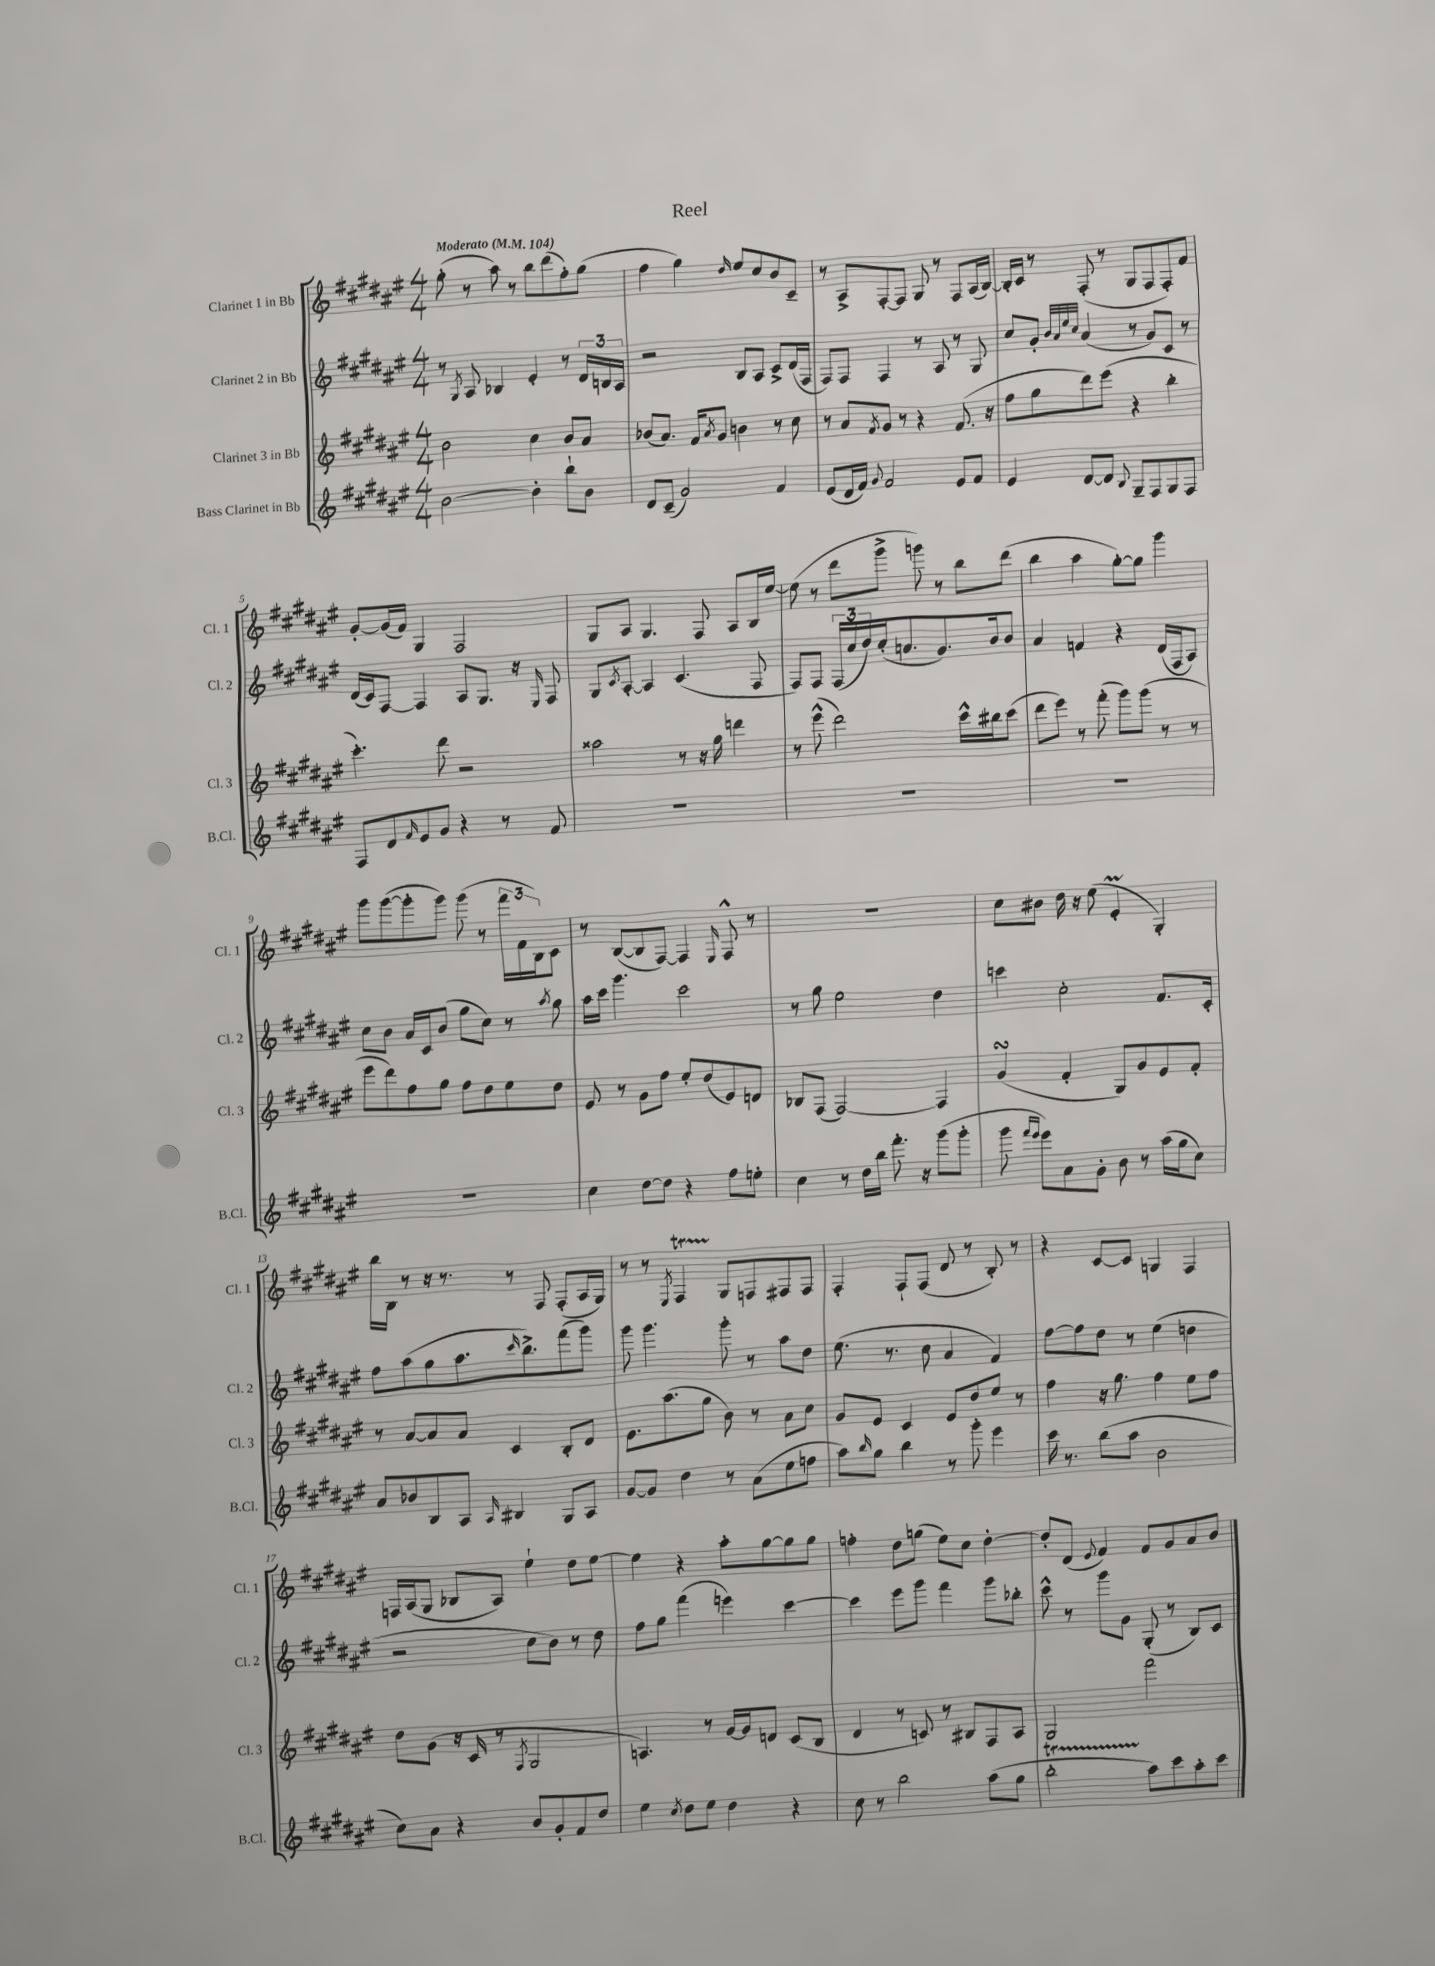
\header { title = "Reel" }
<<
\new StaffGroup <<
\new Staff = "s0" \with { instrumentName = "Clarinet 1 in Bb" shortInstrumentName = "Cl. 1" } {
    \clef treble \key fis \major \numericTimeSignature \time 4/4 \tempo "Moderato" 4 = 104
    gis''8-.( r8 ais''8) r8 b''8 dis'''8( fis''8-.) gis''8( |
    fis''4 gis''4) \grace { dis''16 } eis''8 cis''8 b'8 cis'8-- |
    r8 ais8-> fis8~-. fis8 gis8 r8 fis8 ais16( b16~) |
    b16-. cis'16 r8 fis8-.( r8 gis8 fis8 fis8-.) fis'8 |
    gis'8~-. gis'16( fis'16) gis4 fis2 |
    gis8 ais8 gis4. fis8 ais8 b16 eis''16~ |
    eis''8( r8 dis'''8 gis'''8-> g'''8) r8 b''8 dis'''8( |
    b''4 ais''4 gis''8~-.) gis''8 gis'''4 |
    gis'''8 gis'''8~( gis'''8-. gis'''8) gis'''8( r8 \tuplet 3/2 { fis'''16 fis'16 b16) } cis'8 |
    r8 b8~( b8 fis8~) fis4 \grace { eis16 } fis8-^ r8 |
    R1 |
    cis''8 bis'8 dis''16 r16 eis''8( eis'4-.\prall gis4-.) |
    b''16 b16 r8 r16 r8. r8 fis8 fis8-.( ais16 gis16) |
    r8 r8 \acciaccatura { eis8 } fis4\startTrillSpan gis8\stopTrillSpan f8 fis8 fis8 |
    fis4-. fis8-! fis8( dis'8 r8 b8-.) r8 |
    r4 cis'8~ cis'8 g4 fis4 |
    f16 ais16( gis8 bes8 ais8) eis''4-! dis''8 eis''8~ |
    eis''4 r4 ais''8-. gis''8~ gis''8 gis''8 |
    f''4-. dis''8 g''8( eis''8) cis''8 dis''4~-. |
    dis''8-. dis'8( \appoggiatura { eis'8 } fis'4) fis'8 gis'8 ais'8 b'8 \bar "|." |
}
\new Staff = "s1" \with { instrumentName = "Clarinet 2 in Bb" shortInstrumentName = "Cl. 2" } {
    \clef treble \key fis \major \numericTimeSignature \time 4/4
    r8 \acciaccatura { gis8 } ais8 bes4 eis'4-. r8 \tuplet 3/2 { dis'16 b16 ais16 } |
    r2 b8 ais8 cis'8-> dis'16( fis16 |
    fis8) fis8 fis4 r8 ais8 r8 gis8 |
    cis''8 gis'8-. \grace { b'32 ais'32 eis''32 cis''32 } ais'4( r8 gis'8) cis'8 r8 |
    dis'16( cis'16) fis8~ fis4 ais8 gis8. r16 \grace { eis16 } fis8 |
    gis8 \acciaccatura { cis'8 } ais8~-. ais4 cis'4.( fis8 |
    fis8) fis8 \tuplet 3/2 { fis16( cis''16 dis''16) } cis''16-.( a'8. gis'8.) b'16 b'8 |
    ais'4 f'4 r4 dis'16( fis16 ais8) |
    cis''8 b'8 ais'16 cis'16 b'8( gis''8 cis''8) r8 \acciaccatura { ais''8 } gis''8 |
    ais''16 cis'''16 gis'''4. cis'''2 |
    r8 gis''8 eis''2 dis''4 |
    c'''4 cis''2-. fis'8. cis'16-. |
    fis''8 ais''8( gis''8 ais''8. \grace { cis'''16 } b''8.->) fis'''8( gis'''8) |
    gis'''8 gis'''4. gis'''8-. r8 ais''8 dis''8 |
    eis''8.( r8. cis''8 ais'4 fis'4) |
    fis''8~ fis''8 dis''8 r8 eis''4( d''4 |
    r2 cis''8 b'8) r8 dis''8 |
    fis''8 gis''8 fis'''4( e'''4) cis'''4~ |
    cis'''4 eis'''8 gis'''8 fis'''4 gis'''8 bes''8-. |
    cis'''8-^ r8 gis'''8 gis'8 gis8-.( r8 b8) cis'8 \bar "|." |
}
\new Staff = "s2" \with { instrumentName = "Clarinet 3 in Bb" shortInstrumentName = "Cl. 3" } {
    \clef treble \key fis \major \numericTimeSignature \time 4/4
    b'2 cis''4 b'8 ais'8 |
    bes'8( ais'8.) fis'16 \acciaccatura { ais'8 } gis'8 b'4 r8 cis''8 |
    r8 ais'8 \acciaccatura { fis'8 } gis'8 r8 r4 fis'8.( r16 |
    fis''8 gis''8 dis'''8) eis'''8( r4 b''4-. |
    cis'''4.-.) dis'''8 r2 |
    aisis''2 r8 r16 gis''16 d'''4 |
    r8 eis'''8-^( dis'''2) cis'''16-^ bis''16 cis'''8( |
    dis'''8 eis'''8) r8 fis'''8-.( gis'''8) gis'''8( r8 r8 |
    eis'''8 dis'''8) fis''8 gis''8 fis''8 dis''8 eis''8 dis''8 |
    eis'8 r8 gis'8 fis''8 eis''8-. dis''8( eis'8) d'8 |
    bes8 fis8( fis2~) fis4 |
    gis'4\turn( fis'4-. gis8) gis'8 eis'8 fis'8-. |
    r8 ais'8~ ais'8 ais'8 cis'4 b8-. dis'8 |
    eis'8. ais''8.( gis''8 b'8) r8 ais'8 cis''8 |
    gis'8 eis'8 cis'4 eis'8 dis''8 eis''8 r8 |
    fis''4 r16 gis''8. fis''4 eis''8 fis''8 |
    dis''8 gis'8( r16 cis'16 r8 \acciaccatura { fis8 } gis2 |
    a4.) r8 gis'16~ gis'16 d'8 cis'8( b8 |
    dis'4 r8 c'8) r8 bis8 fis8 ais8 |
    gis2 fis'''2 \bar "|." |
}
\new Staff = "s3" \with { instrumentName = "Bass Clarinet in Bb" shortInstrumentName = "B.Cl." } {
    \clef treble \key fis \major \numericTimeSignature \time 4/4
    b'2~ b'4-. b''8-! b'8 |
    dis'8 cis'8--( gis'2) fis'4 |
    eis'8( dis'16 fis'16) \appoggiatura { gis'8 } fis'2 eis'8 fis'8 |
    eis'4 dis'8~ dis'8 \appoggiatura { b8 } gis8-- fis8 gis8 fis8 |
    fis8 dis'8 \grace { fis'16 } eis'8 gis'8 r4 r8 fis'8 |
    R1 |
    R1 |
    R1 |
    R1 |
    cis''4 dis''8~ dis''8 r4 fis''8 e''8-. |
    cis''4 r8 dis''16 b''16 fis'''8.-. r16 gis'''8( gis'''8-. |
    gis'''8 \grace { fis'''16 eis'''16 } eis'''8) ais'8 gis'8-. b'8 r8 ais''16( gis''16 cis''8) |
    ais'8 bes'8 b8 ais8 \grace { ais16 } bis4 gis8 ais8 |
    gis'8~ gis'8 dis''4 r8 ais'8( eis''8 f''8 |
    ais''8) \grace { b''16 } gis''8 b''4 r8 gis'''8-. eis'''4 |
    cis'''16 r8. b''8( ais''8 b'2 |
    cis''8) ais'8 r4 b'8 gis'8-. fis'8 dis''8 |
    eis''4 \acciaccatura { cis''8 } dis''8 eis''8 dis''4 r4 |
    cis''8 r8 b''2 ais''8( gis''8 |
    b''2-.\startTrillSpan ais''8\stopTrillSpan) cis'''8 ais''8-. cis'''8 \bar "|." |
}
>>
>>
